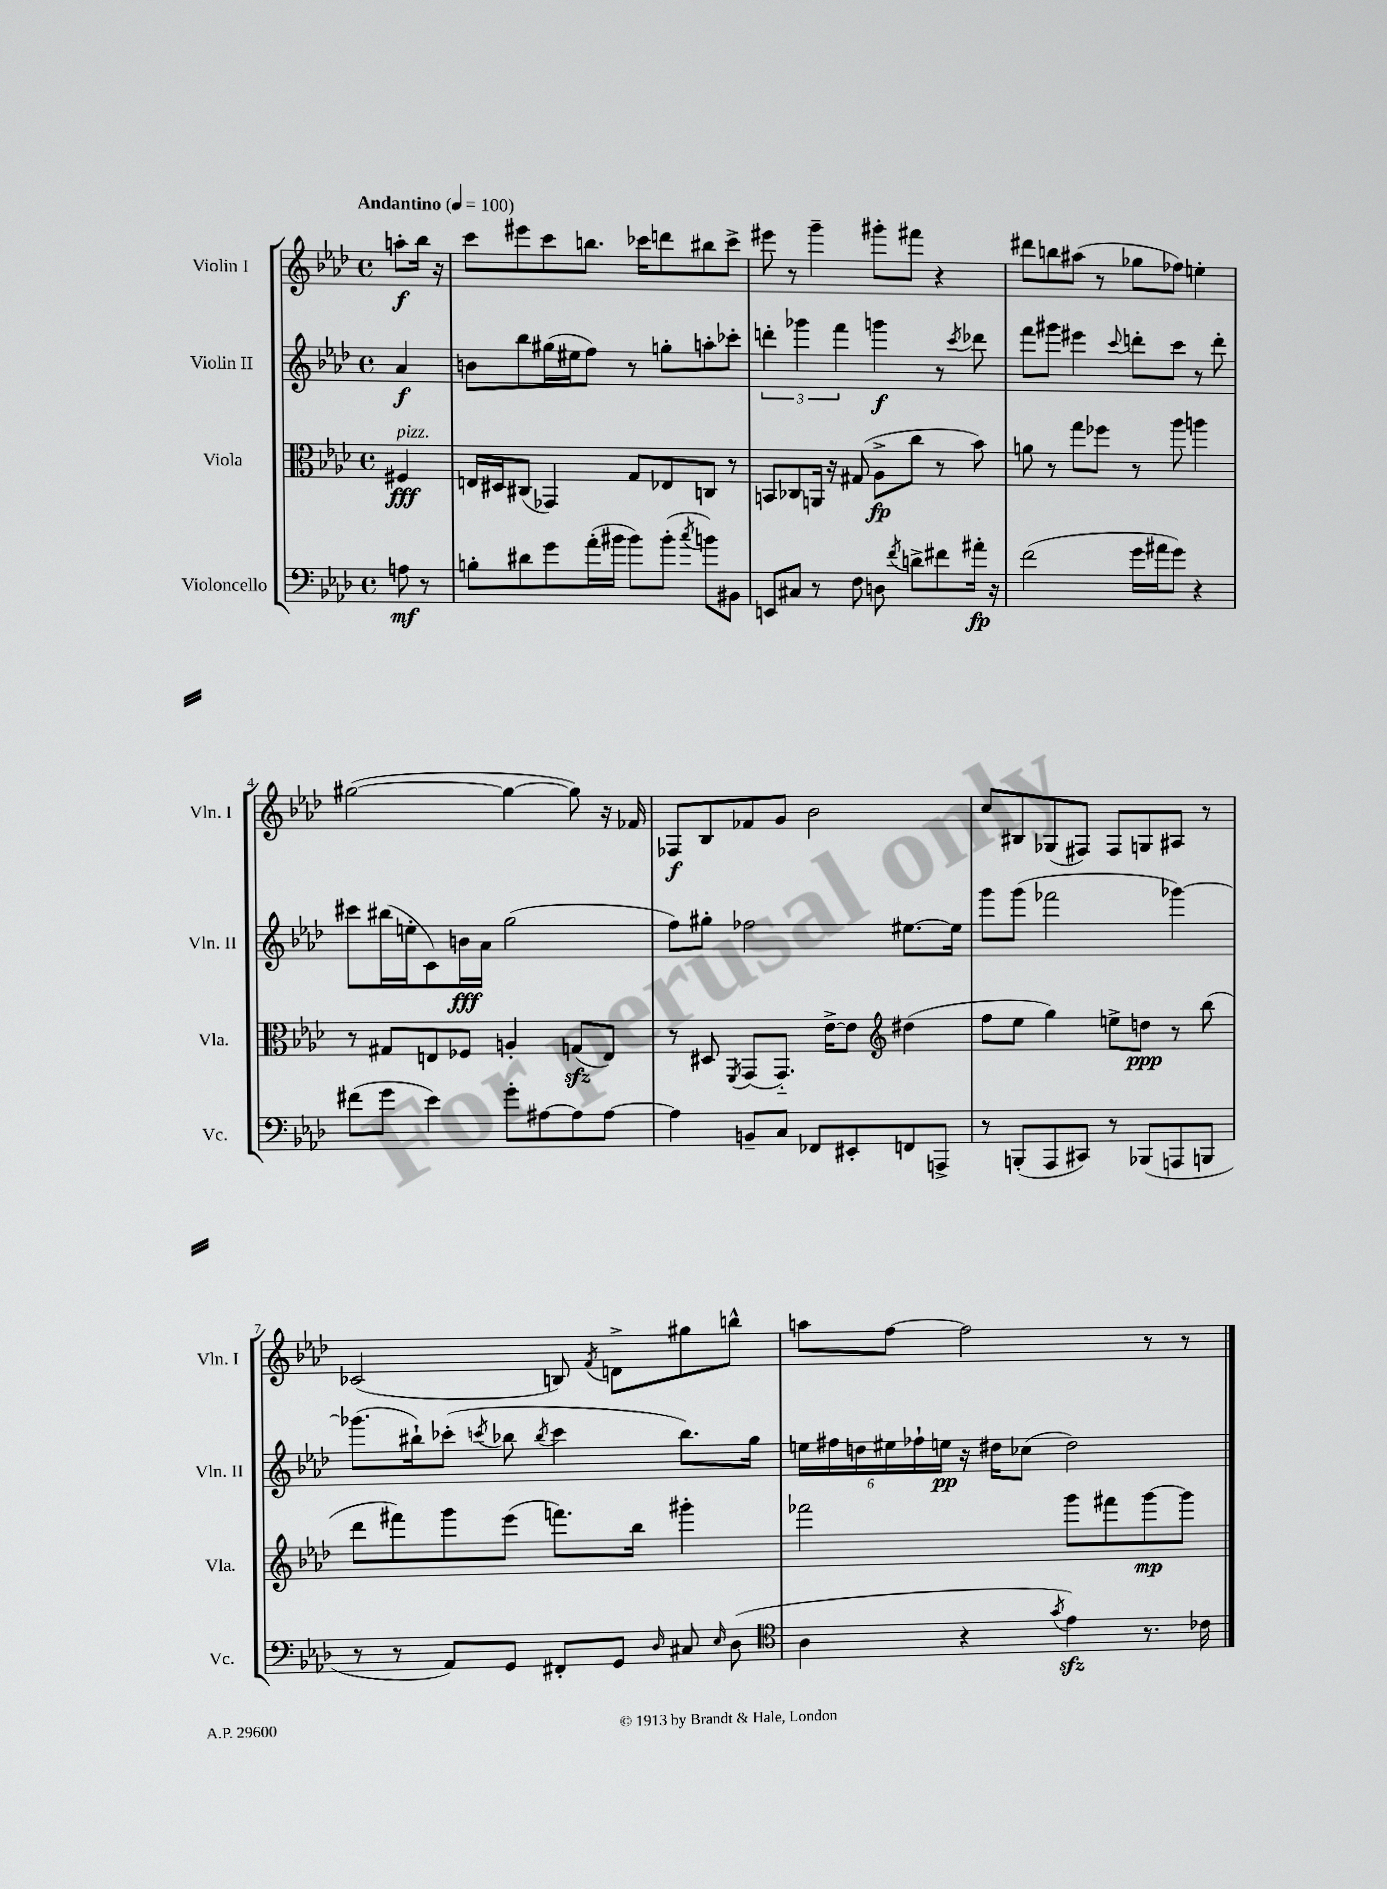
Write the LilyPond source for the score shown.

<<
\new StaffGroup <<
\new Staff = "s0" \with { instrumentName = "Violin I" shortInstrumentName = "Vln. I" } {
    \clef treble \key aes \major \defaultTimeSignature \time 4/4 \partial 4 \tempo "Andantino" 4 = 100
    \autoBeamOff a''8[-.\f bes''16] r16 |
    c'''8[ eis'''8 c'''8 b''8.] ces'''16[ d'''8 bis''8 ces'''8]-> |
    eis'''8 r8 g'''4-- gis'''8[-. fis'''8] r4 |
    dis'''8[ b''8 ais''8]( r8 ges''8[ fes''8]) e''4-. |
    gis''2~( gis''4~ gis''8) r16 fes'16 |
    fes8[\f bes8 fes'8 g'8] bes'2 |
    c''8[ bis8 ges8( fis8]) fis8[ g8 ais8] r8 |
    ces'2( b8) \acciaccatura { f'8 } d'8[-> gis''8 b''8]-^ |
    a''8[ f''8]~ f''2 r8 r8 \bar "|." |
}
\new Staff = "s1" \with { instrumentName = "Violin II" shortInstrumentName = "Vln. II" } {
    \clef treble \key aes \major \defaultTimeSignature \time 4/4 \partial 4
    \autoBeamOff aes'4\f |
    b'8[ bes''8 gis''16( eis''16 f''8]) r8 g''8[-. a''8-. ces'''8]-. |
    \tuplet 3/2 { d'''4-. ges'''4 f'''4 } g'''4\f r8 \acciaccatura { c'''8 } des'''8 |
    f'''8[ gis'''8] eis'''4 \appoggiatura { c'''8 } d'''8[-. c'''8] r8 d'''8-. |
    cis'''8[ bis''16( e''16-. c'8) b'16\fff aes'16] g''2( |
    f''8[) gis''8]-. fes''2 eis''8.[~ eis''16] |
    g'''8[ g'''8]( fes'''2 ges'''4~) |
    ges'''8.[( bis''16-!) ces'''8]-.( \acciaccatura { c'''8 } bes''8 \acciaccatura { bes''8 } c'''4 bes''8.[) g''16] |
    \tuplet 6/4 { e''16[ fis''16 d''16 eis''16 fes''16-! e''16]\pp } r16 dis''16[ ces''8]( dis''2) \bar "|." |
}
\new Staff = "s2" \with { instrumentName = "Viola" shortInstrumentName = "Vla." } {
    \clef alto \key aes \major \defaultTimeSignature \time 4/4 \partial 4
    \autoBeamOff fis4\fff^\markup { \italic "pizz." } |
    e16[ dis16 cis8]( ges,4) g8[ ees8 c8] r8 |
    b,8[ ces8 a,16] r16 gis8( aes8[->\fp c''8] r8 bes'8) |
    a'8 r8 g''8[ fes''8] r8 aes''8 a''4 |
    r8 gis8[ e8 fes8] a4-. g8[\sfz( e8]) |
    r8 dis8 \acciaccatura { f,8 } g,8[( g,8.]-_) ees'16[~-> ees'8] \clef treble dis''4( |
    f''8[ ees''8] g''4) e''8[-> d''8]\ppp r8 bes''8( |
    des'''8[ fis'''8) g'''8 ees'''8]( f'''8.[) bes''16] gis'''4-. |
    fes'''2 g'''8[ fis'''8 g'''8~\mp g'''8] \bar "|." |
}
\new Staff = "s3" \with { instrumentName = "Violoncello" shortInstrumentName = "Vc." } {
    \clef bass \key aes \major \defaultTimeSignature \time 4/4 \partial 4
    \autoBeamOff a8\mf r8 |
    b8[-. dis'8 g'8 aes'16-.( bis'16] bis'8[) bis'8]-.( \acciaccatura { c''8 } b'8[) bis,8] |
    e,8[ cis8] r8 f8 d8 \acciaccatura { f'8 } d'8[-> fis'8 ais'16]-.\fp r16 |
    f'2( g'16[ ais'16 g'8]) r4 |
    fis'8[( g'8] ees'4) g'8[-. ais8~ ais8 ais8]~ |
    ais4 b,8[-- c8] fes,8[ eis,8-. f,8 a,,8]-> |
    r8 b,,8[-.( aes,,8 cis,8]) r8 bes,,8[( a,,8 b,,8] |
    r8 r8 aes,8[) g,8] fis,8[-. g,8] \grace { des16 } cis8 \grace { ees16 } des8( |
    \clef tenor aes4 r4 \acciaccatura { g'8 } ees'4\sfz) r8. ces'16 \bar "|." |
}
>>
>>
